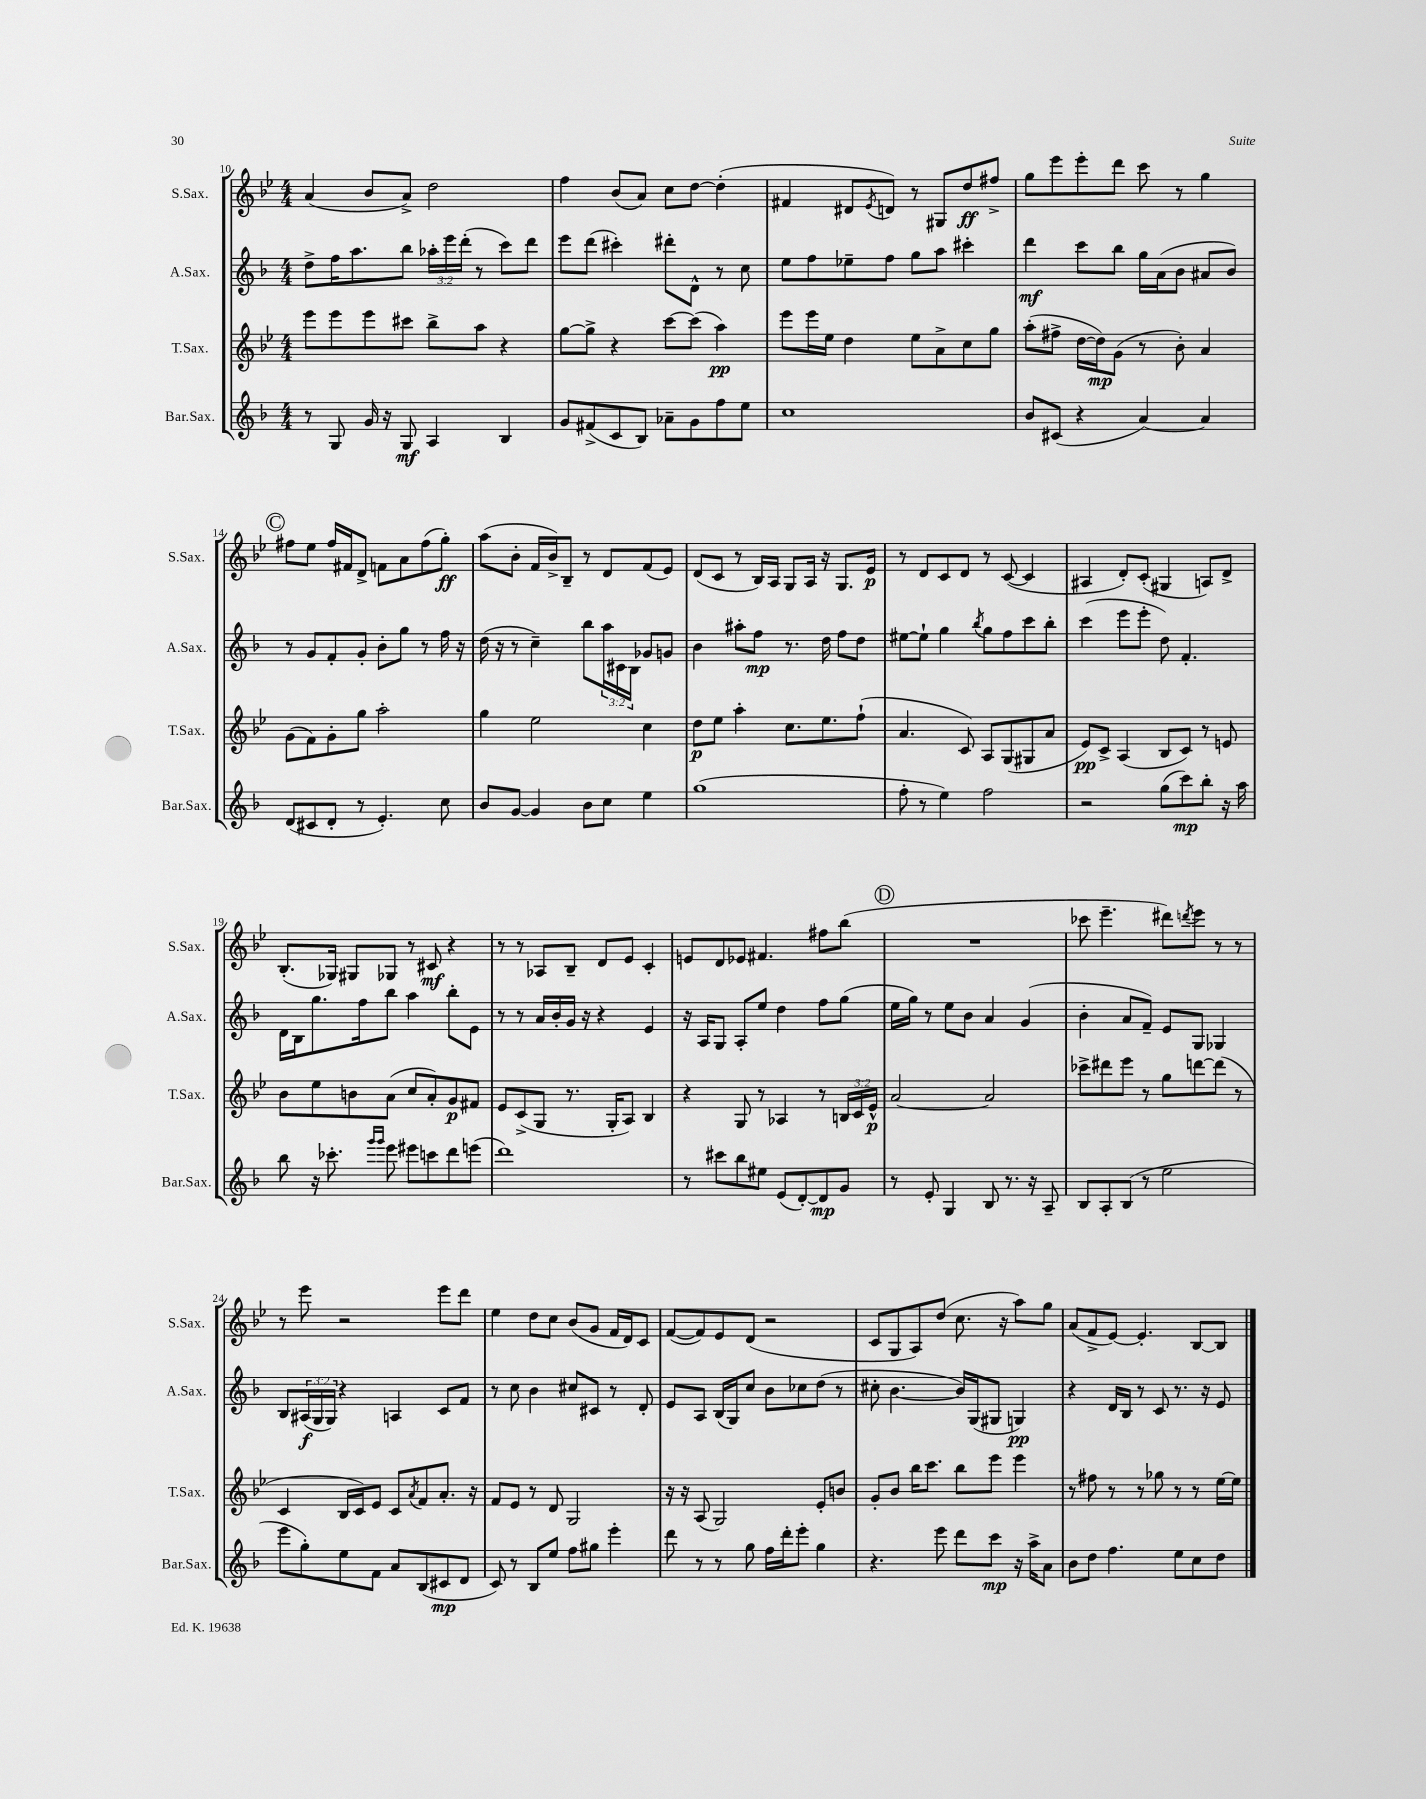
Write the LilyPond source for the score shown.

<<
\new StaffGroup <<
\new Staff = "s0" \with { instrumentName = "S.Sax." shortInstrumentName = "S.Sax." } {
    \clef treble \key bes \major \numericTimeSignature \time 4/4
    a'4( bes'8 a'8->) d''2 |
    f''4 bes'8( a'8) c''8 d''8~ d''4-.( |
    fis'4 dis'8 \acciaccatura { ees'8 } d'8) r8 gis8 d''8\ff fis''8-> |
    g''8 ees'''8 ees'''8-. d'''8 c'''8 r8 g''4 |
    \mark \markup { \circle "C" } fis''8 ees''8 fis''16 fis'16 d'8-> f'8 a'8 fis''8( g''8-.\ff) |
    a''8( bes'8-. f'16 bes'16->) bes8-- r8 d'8 f'8( ees'8) |
    d'8( c'8 r8 bes16) a16 g8 a16 r16 g8. ees'16\p |
    r8 d'8 c'8 d'8 r8 c'8~( c'4 |
    ais4 d'8-.) c'8-.( gis4 a8) d'8-> |
    bes8.-.( ges16) gis8 ges8 r8 cis'8\mf r4 |
    r8 r8 aes8 bes8-- d'8 ees'8 c'4-. |
    e'8 d'8 ees'8 fis'4. fis''8 bes''8( |
    \mark \markup { \circle "D" } R1 |
    ces'''8 ees'''4.-- dis'''8) \acciaccatura { d'''8 } ees'''8 r8 r8 |
    r8 ees'''8 r2 ees'''8 d'''8 |
    ees''4 d''8 c''8 bes'8( g'8 f'16 d'16) c'8 |
    f'8~( f'8) ees'8 d'8( r2 |
    c'8 g8 a8) d''8( c''8. r16 a''8) g''8 |
    a'8( f'8-> ees'8~) ees'4.-. bes8~ bes8 \bar "|." |
}
\new Staff = "s1" \with { instrumentName = "A.Sax." shortInstrumentName = "A.Sax." } {
    \clef treble \key f \major \numericTimeSignature \time 4/4 \override Staff.TupletNumber.text = #tuplet-number::calc-fraction-text
    d''8-> f''16 a''8. bes''8 \tuplet 3/2 { aes''16-. e'''16 d'''16-.( } r8 c'''8) d'''8 |
    e'''8 d'''8( cis'''4-.) dis'''8-. d'8-^ r8 c''8 |
    e''8 f''8 ees''8-- f''8 g''8 a''8 cis'''4-. |
    d'''4\mf c'''8 bes''8 g''16 a'16( bes'8 ais'8 bes'8) |
    \mark \markup { \circle "C" } r8 g'8 f'8-. g'8-. bes'8-. g''8 r8 f''16 r16 |
    d''16( r16 r8 c''4--) bes''8 \tuplet 3/2 { a''16 cis'16 bes16 } ges'8 g'8 |
    bes'4 ais''8-. f''8\mp r8. d''16 f''8 d''8 |
    eis''8~ eis''8-! g''4 \acciaccatura { bes''8 } g''8 f''8 c'''8 bes''8-. |
    c'''4( e'''8 e'''8-. d''8) f'4.-. |
    d'16 bes16 g''8. f''16 bes''8 a''4 bes''8-. e'8 |
    r8 r8 a'16 bes'16-. g'16 r16 r4 e'4 |
    r16 a16 g8 a8-. e''8 d''4 f''8 g''8( |
    \mark \markup { \circle "D" } e''16 g''16) r8 e''8 bes'8 a'4 g'4( |
    bes'4-. a'8 f'8--) e'8 g8 ges4 |
    bes8 \tuplet 3/2 { ais16\f( g16 g16) } r4 a4 c'8 f'8 |
    r8 c''8 bes'4 cis''8 cis'8 r8 d'8-. |
    e'8 a8 bes16( g16) c''8 bes'8 ces''8 d''8( r8 |
    cis''8-. bes'4.~ bes'16) g16( gis8 g4\pp) |
    r4 d'16 bes16 r8 c'8 r8. r16 e'8 \bar "|." |
}
\new Staff = "s2" \with { instrumentName = "T.Sax." shortInstrumentName = "T.Sax." } {
    \clef treble \key bes \major \numericTimeSignature \time 4/4 \override Staff.TupletNumber.text = #tuplet-number::calc-fraction-text
    ees'''8 ees'''8 ees'''8 cis'''8 bes''8-> a''8 r4 |
    g''8~ g''8-> r4 c'''8~ c'''8( a''4\pp) |
    ees'''8 ees'''16 ees''16 d''4 ees''8 a'8-> c''8 g''8 |
    a''8-.( fis''8-> d''16~ d''16\mp) g'8( r8 bes'8-.) a'4 |
    \mark \markup { \circle "C" } g'8( f'8) g'8-. g''8 a''2-. |
    g''4 ees''2 c''4 |
    d''8\p ees''8 a''4-. c''8. ees''8. f''8-!( |
    a'4. c'8) a8 g8( gis8 a'8 |
    ees'8\pp) c'8-> a4( bes8 c'8) r8 e'8 |
    bes'8 ees''8 b'8 a'8( c''8 a'8-.) g'8\p fis'8 |
    ees'8 c'8->( g8 r8. g16-. a8) bes4 |
    r4 g8 r8 aes4 r8 \tuplet 3/2 { b16 c'16 ees'16-^\p } |
    \mark \markup { \circle "D" } a'2~ a'2 |
    ces'''8-> dis'''8 ees'''8 r8 g''8 d'''8~ d'''8( r8 |
    c'4 bes16 c'16) ees'8 c'8 \acciaccatura { a'8 } f'8 a'8.-. r16 |
    f'8 ees'8 r8 d'8 g2 |
    r16 r16 a8( g2) ees'8-. b'8 |
    g'8-. bes'8 bes''16 c'''8. bes''8 ees'''8 ees'''4 |
    r8 fis''8 r8 r8 ges''8 r8 r8 ees''16~ ees''16 \bar "|." |
}
\new Staff = "s3" \with { instrumentName = "Bar.Sax." shortInstrumentName = "Bar.Sax." } {
    \clef treble \key f \major \numericTimeSignature \time 4/4
    r8 g8 g'16 r16 g8\mf a4 bes4 |
    g'8 fis'8->( c'8 bes8) aes'8-- g'8 f''8 e''8 |
    c''1 |
    bes'8 cis'8( r4 a'4~) a'4 |
    \mark \markup { \circle "C" } d'8( cis'8 d'8-. r8 e'4.-.) c''8 |
    bes'8 g'8~ g'4 bes'8 c''8 e''4 |
    g''1( |
    f''8-. r8 e''4) f''2 |
    r2 g''8( c'''8\mp) bes''8-. r16 a''16 |
    bes''8 r16 ces'''8.-. \grace { g'''16 g'''16 } e'''8 eis'''8 c'''8 d'''8 e'''8( |
    d'''1) |
    r8 cis'''8 bes''8 eis''8 e'8( d'8~-.) d'8\mp g'8 |
    \mark \markup { \circle "D" } r8 e'8-. g4 bes8 r8. r16 a8-- |
    bes8 a8-. bes8( r8 e''2 |
    e'''8 g''8-.) e''8 f'8 a'8 bes8( cis'8\mp d'8 |
    c'8) r8 bes8 e''8 f''8 gis''8 e'''4-. |
    d'''8 r8 r8 g''8 f''16 d'''16-. e'''8-. g''4 |
    r4. e'''8 d'''8 c'''8\mp r16 a''16-> a'8 |
    bes'8 d''8 f''4. e''8 c''8 d''8 \bar "|." |
}
>>
>>
\layout { \context { \Score currentBarNumber = #10 } }
